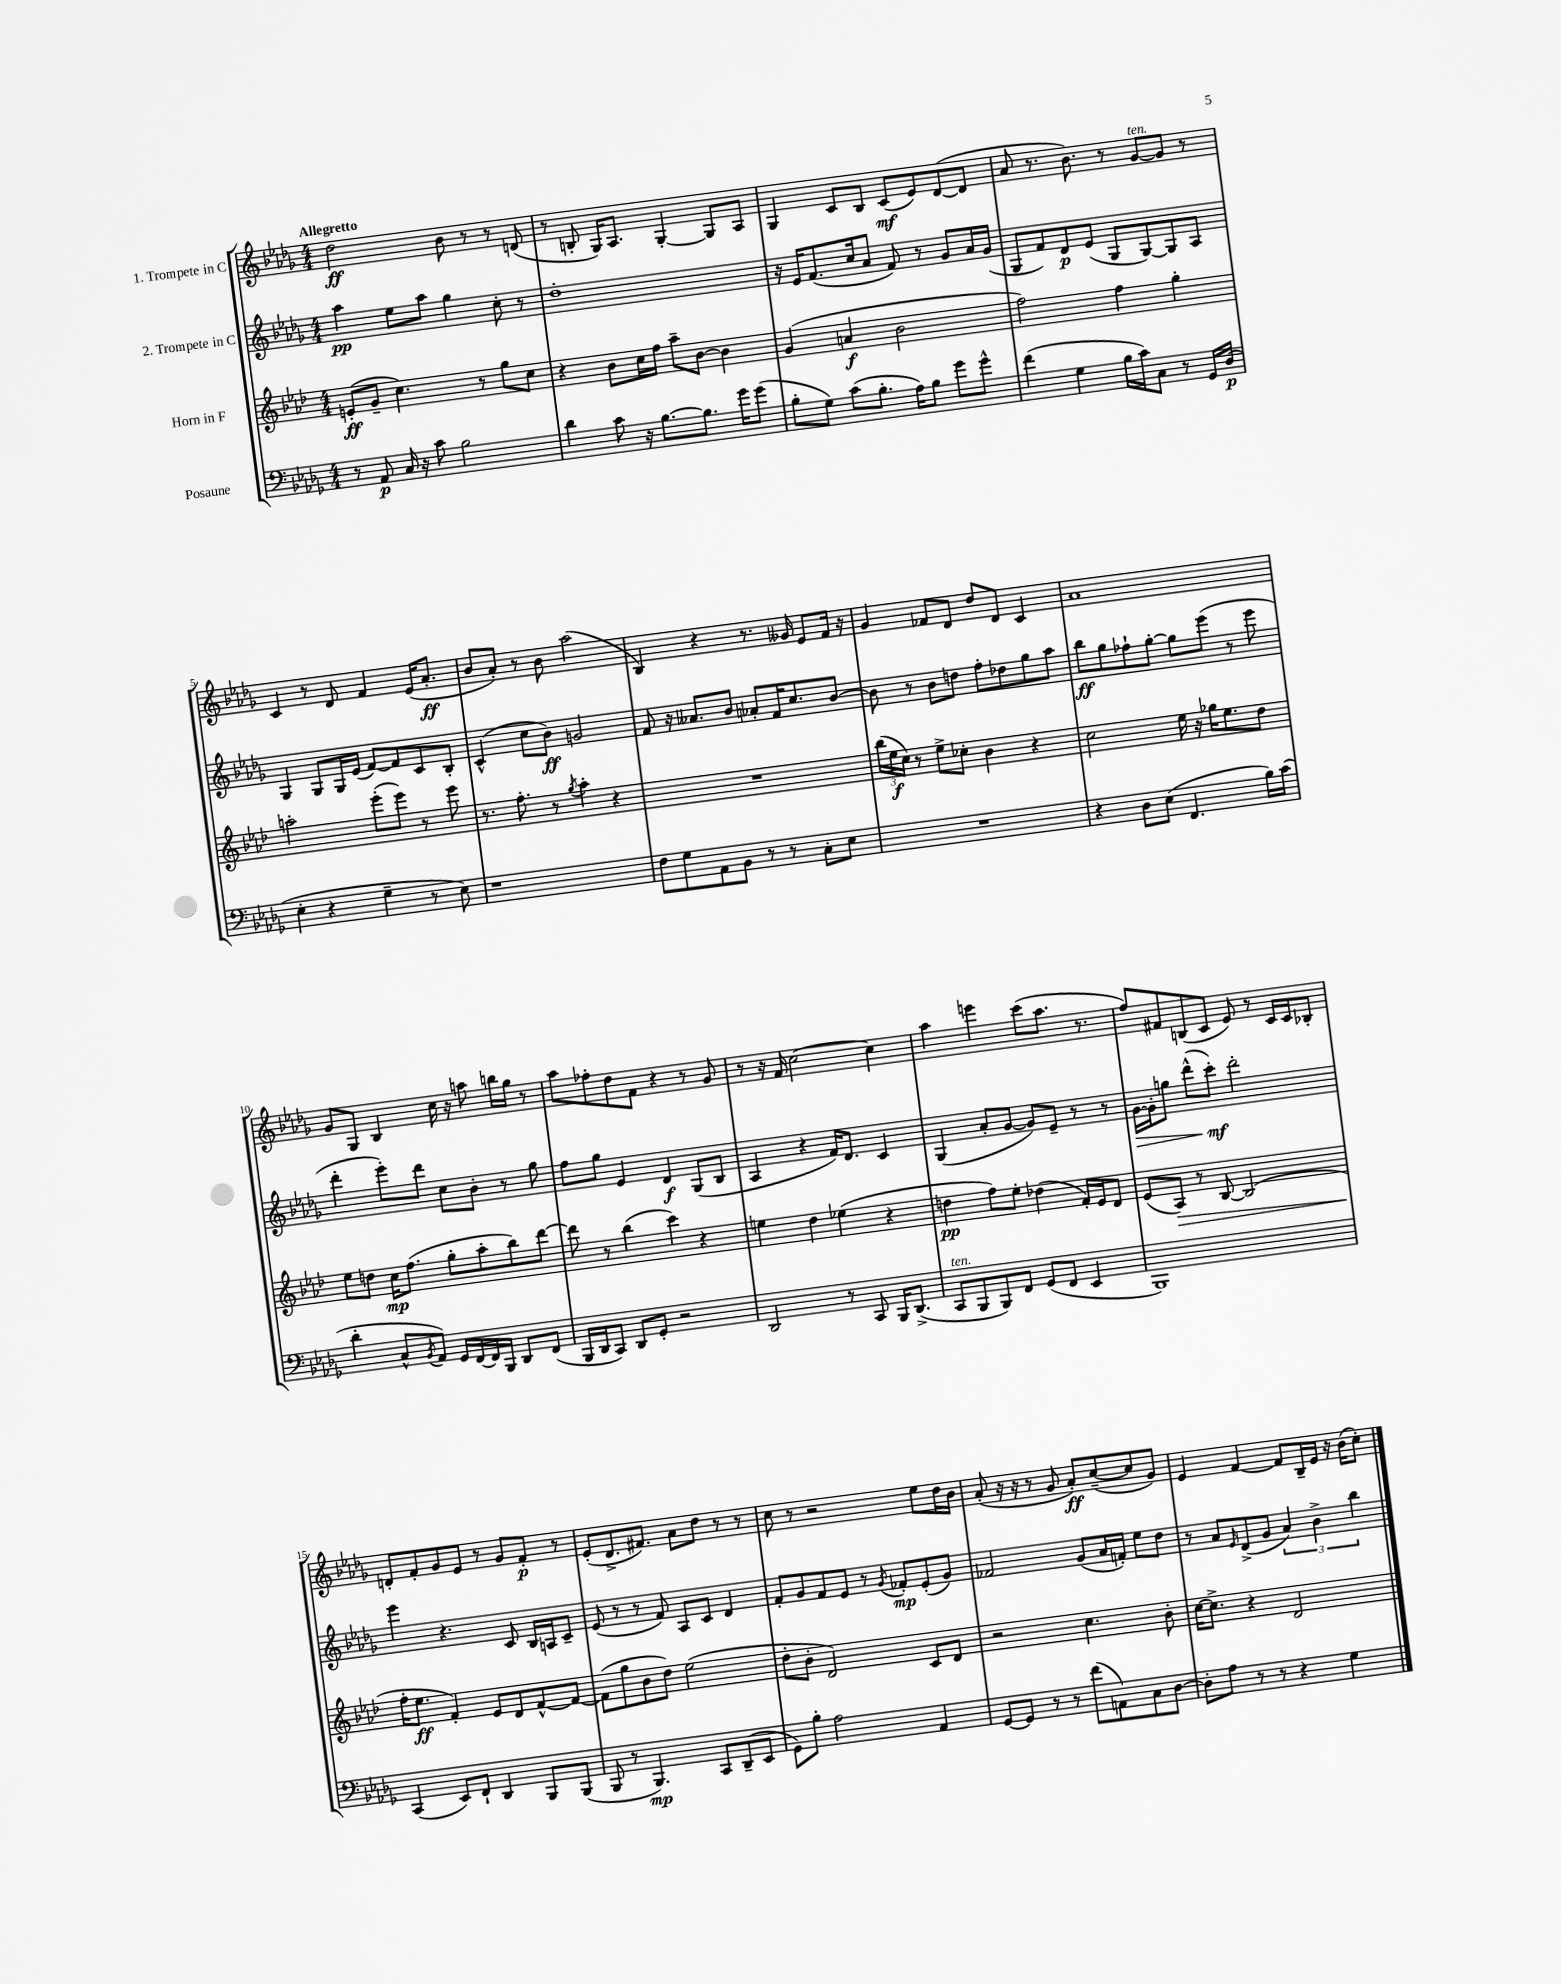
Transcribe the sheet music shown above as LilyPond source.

<<
\new StaffGroup <<
\new Staff = "s0" \with { instrumentName = "1. Trompete in C" } {
    \clef treble \key des \major \numericTimeSignature \time 4/4 \tempo "Allegretto"
    des''2\ff bes'8 r8 r8 d'8( |
    r8 b8-. ges16) aes8. ges4~-. ges8 aes8 |
    ges4 c'8 bes8 c'8\mf( ees'8) des'8~( des'8 |
    aes'8 r8. bes'8.) r8 ges'8~^\markup { \italic "ten." } ges'8 r8 |
    c'4 r8 des'8 f'4 ees'16( aes'8.-.\ff |
    bes'8 aes'8-.) r8 bes'8 aes''2( |
    bes4) r4 r8. geses'16 ees'8 f'16 r16 |
    ges'4 fes'8 des'8 des''8 des'8 c'4 |
    aes'1 |
    ges'8 ges8 bes4 c''16 r16 a''8 b''16 ges''16 r8 |
    aes''8 fes''8-. des''8 f'8 r4 r8 ges'8 |
    r8 r16 f'16 c''2~ c''4 |
    aes''4 e'''4 c'''8( aes''8. r8. |
    f''8) fis'8 b8( c'8 ees'8) r8 c'16 c'16 bes8-. |
    d'8-. f'8-. ges'8 ees'8 r8 ges'8 f'8-.\p r8 |
    ees'8-.( des'8.-> fis'8.) aes'8 des''8 r8 r8 |
    c''8 r8 r2 ees''8 des''16 bes'16 |
    aes'8-.( r16 r16 r8 ges'8 aes'8-.\ff) c''8~--( c''8 ges'8) |
    ees'4 f'4~ f'8 bes16-- ees'16 r16 bes'16( c''8-.) \bar "|." |
}
\new Staff = "s1" \with { instrumentName = "2. Trompete in C" } {
    \clef treble \key des \major \numericTimeSignature \time 4/4
    aes''4\pp ees''8 aes''8 ges''4 c''8-. r8 |
    des''1-. |
    r16 ees'16 f'8.( c''16 aes'8 f'8) r8 ges'8 aes'16 ges'16( |
    ges8 f'8) des'8\p ees'8( ges8 ges8~) ges8 aes8 |
    ges4 ges8 ges16 ees'16( f'8~) f'8 c'8 bes8-. |
    c'4-^( c''8 bes'8\ff) g'2 |
    f'8 r16 aeses'8. bes'8 aes'8-. f'16 c''8. bes'8~ |
    bes'8 r8 bes'8 d''8 f''8-. des''8 ges''8 aes''8 |
    bes''8\ff ges''8 fes''8-! ges''8~-. ges''8 ees'''8( r8 ees'''8 |
    des'''4-. ees'''8-.) des'''8 c''8 bes'8-. r8 ges''8 |
    f''8 ges''8 ees'4 des'4\f ges8( bes8 |
    aes4 r4 f'16) des'8. c'4 |
    ges4( aes'8-. ges'8~ ges'8) ees'8-- r8 r8 |
    ges'16~\> ges'16-. g''8 des'''8-^( c'''8-.\mf\!) des'''2-. |
    ees'''4 r4. c'8 bes16 a16 c'8-- |
    ees'8( r8 r8 f'8) aes8 c'8 des'4 |
    f'8-. ges'8 f'8 ees'8 r8 \acciaccatura { ges'8 } fes'8-.\mp ees'8-.( ges'8) |
    fes'2 ges'8( aes'16 f'16-.) ees''8 des''8 |
    r8 aes'8 \grace { ees'16 } des'8->( ges'8 \tuplet 3/2 { aes'4) bes'4-> bes''4 } \bar "|." |
}
\new Staff = "s2" \with { instrumentName = "Horn in F" } {
    \clef treble \key aes \major \numericTimeSignature \time 4/4
    e'8-.\ff( g'8-- c''4.) r8 g''8 c''8 |
    r4 bes'8 c''16 f''16 aes''8-- bes'8~ bes'4 |
    g'4( a'4\f bes'2 |
    f''2) f''4 g''4-. |
    a''2-. ees'''8-.( ees'''8) r8 ees'''8 |
    r8. f''8.-. r8 \acciaccatura { g''8 } aes''4-. r4 |
    R1 |
    \tuplet 3/2 { bes''16( ees''16\f c''16) } r8 ees''8-> ces''8-. bes'4 r4 |
    c''2 ees''16 r16 ges''16 ees''8. des''8 |
    ees''8 d''8 c''16\mp f''8.( g''8-. aes''8-. bes''8) des'''8~ |
    des'''8 r8 bes''4( c'''4) r4 |
    e''4 des''4 ees''4( r4 |
    d''4\pp f''8) ees''8-. des''4( f'16-.) ees'16 des'8 |
    ees'8( aes8\>) r8 bes8~ bes2( |
    f''16-.\! ees''8.\ff f'4-.) ees'8 des'8 f'8~-^ f'8~ |
    f'8( g''8 bes'8 des''8) ees''2( |
    des''8-. bes'8-. des'2) c'8 des'8 |
    r2 c''4. bes'8-. |
    c''16~ c''8.-> r4 des'2 \bar "|." |
}
\new Staff = "s3" \with { instrumentName = "Posaune" } {
    \clef bass \key des \major \numericTimeSignature \time 4/4
    r8 aes,8\p c16 r16 c'8 bes2 |
    des'4 c'8 r16 bes8.~ bes8. ges'16 ges'8( |
    bes8-. ges8) c'8( bes8.-. aes16) bes8 ges'8 ges'8-^ |
    f'4( ges4 bes16 c'16) c8 r8 ges,16 des16\p( |
    ees4-. r4 ges4-- r8 ees8) |
    r1 |
    f8 ges8 aes,8 bes,8 r8 r8 c8-. ees8 |
    R1 |
    r4 des8 ees8( f,4. bes16) c'16( |
    des'4-. c8-^ \acciaccatura { bes,8 } aes,8) ges,16 f,16~ f,16 bes,,16 des,8 f,8( |
    bes,,16 des,16 c,8) des,8 ges,8-. r2 |
    des,2 r8 c,8 bes,,16 des,8.->( |
    c,8^\markup { \italic "ten." } bes,,8 bes,,8) f,8 ges,8( f,8 ees,4 |
    bes,,1) |
    c,4( ees,8) f,8-! des,4 bes,,8 bes,,8( |
    bes,,8 r8 bes,,4.\mp) c,8 des,8--( ees,8 |
    ges,8) bes8-. aes2 aes,4 |
    ges,8~ ges,8 r8 r8 f'8( a,8) c8 des8~ |
    des8-. aes8 r8 r8 r4 ges4 \bar "|." |
}
>>
>>
